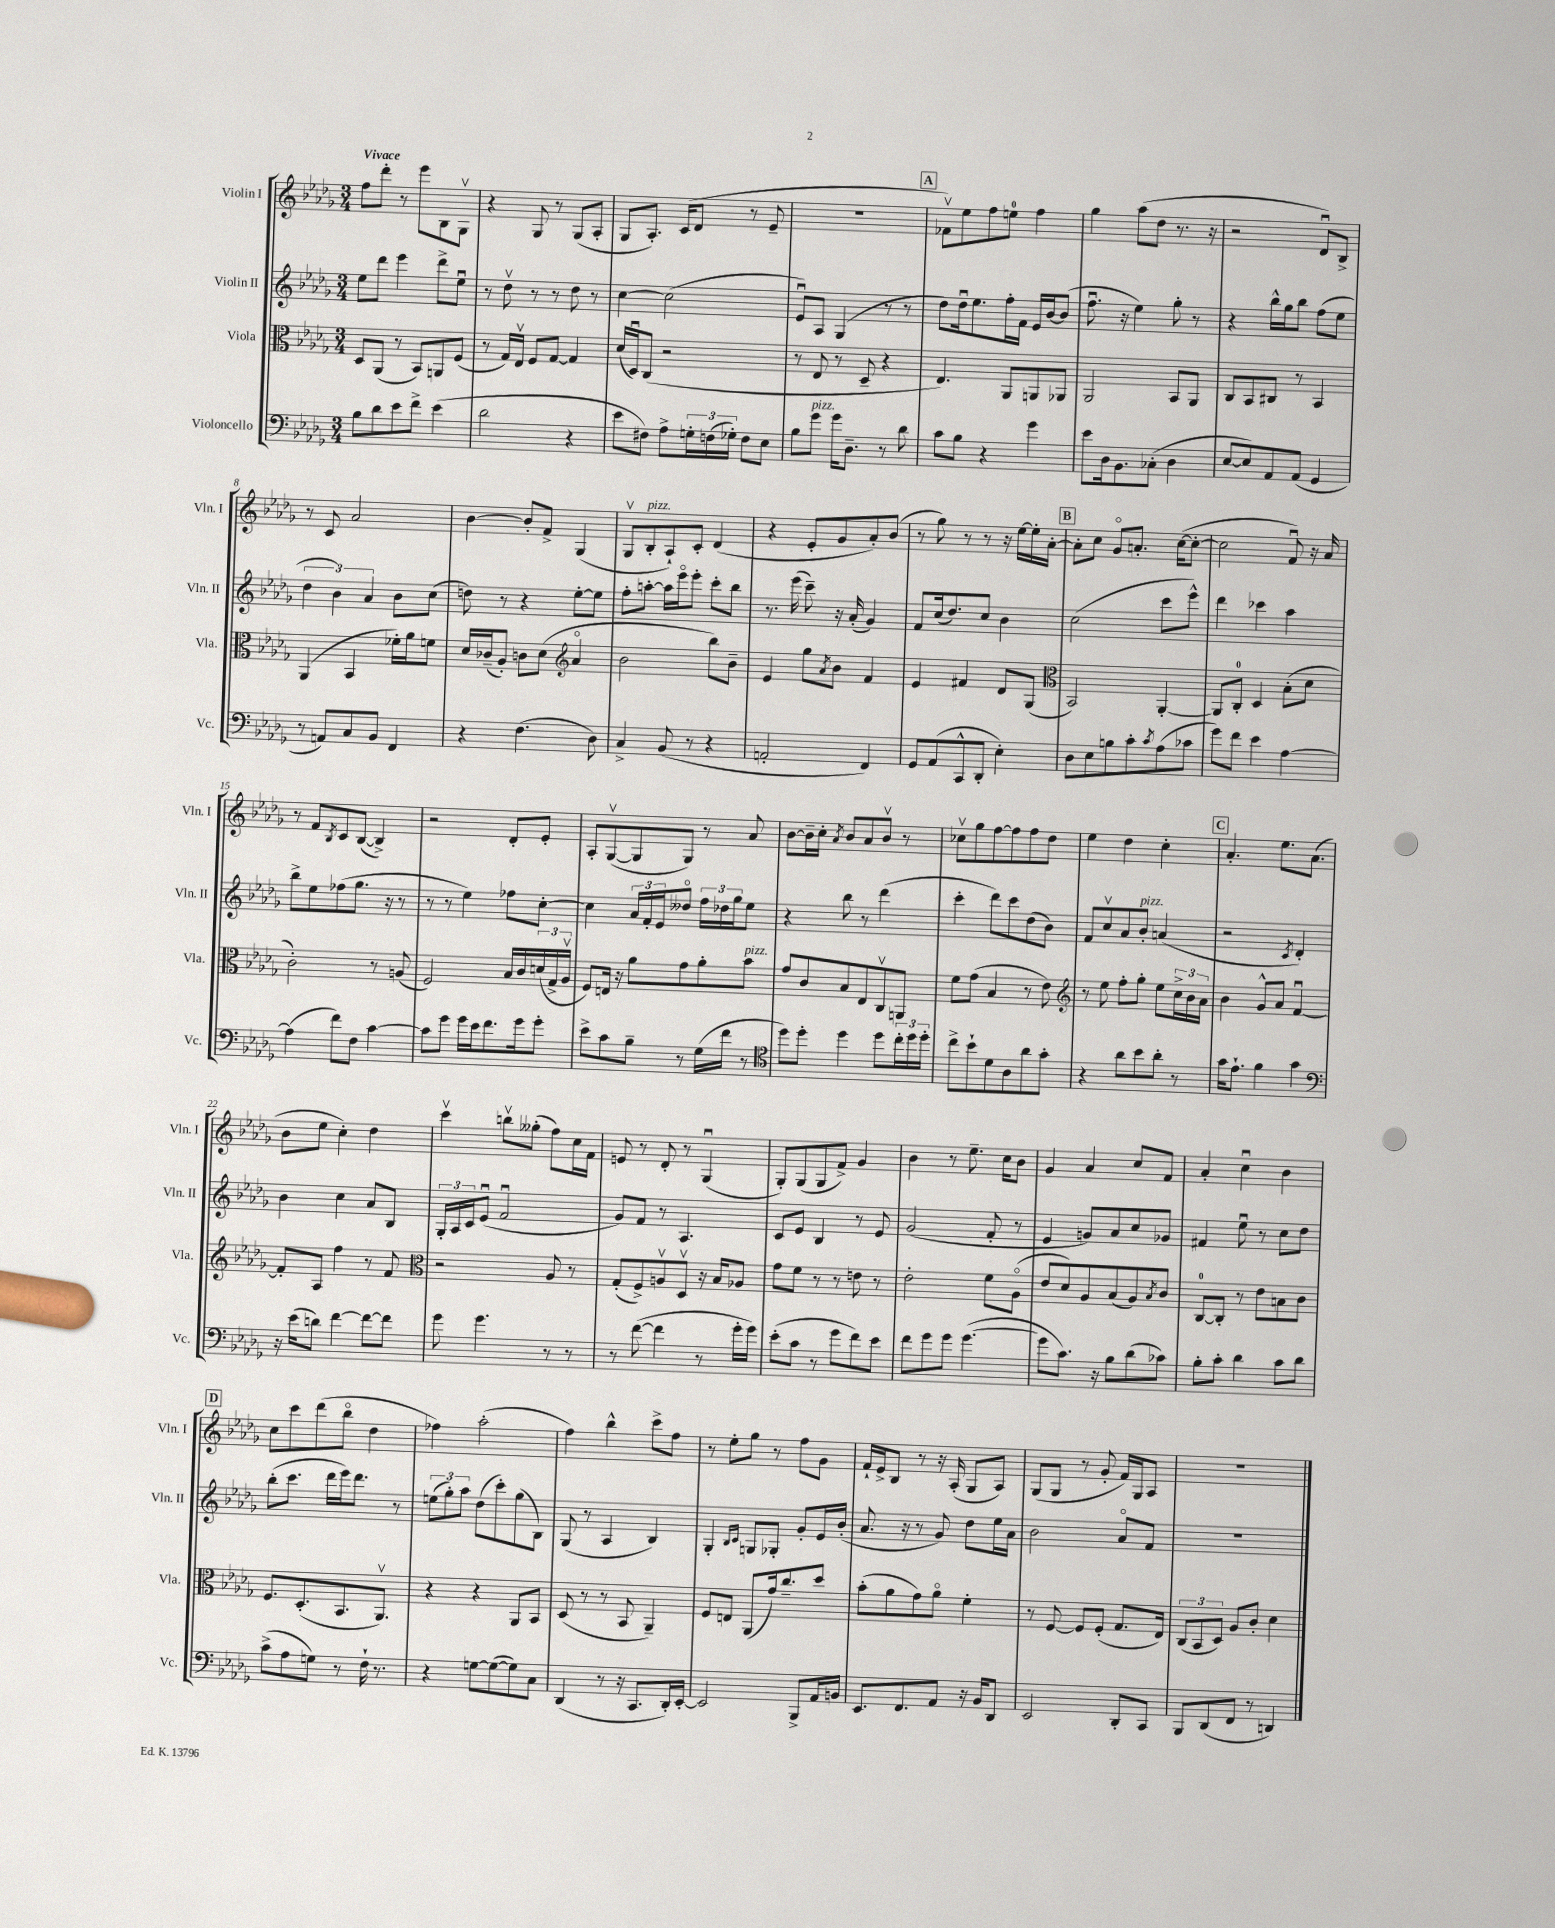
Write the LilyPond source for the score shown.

<<
\new StaffGroup <<
\new Staff = "s0" \with { instrumentName = "Violin I" shortInstrumentName = "Vln. I" } {
    \clef treble \key des \major \numericTimeSignature \time 3/4 \tempo "Vivace"
    f''8 des'''8-. r8 ees'''8 bes8 ges8\upbow |
    r4 ges8 r8 ges8( aes8-. |
    ges8 aes8.-.) c'16( des'8 r8 ees'8-- |
    R2. |
    \mark \markup { \box "A" } fes'8\upbow) ees''8 f''8 e''8-0 f''4 |
    ges''4 aes''8( des''8 r8. r16 |
    r2 des'8\downbow) bes8-> |
    r8 c'8 aes'2 |
    bes'4~ bes'8-. f'8-> ges4( |
    ges8\upbow bes8-.^\markup { \italic "pizz." } aes8-!) c'8-. des'4( |
    r4 ees'8-. ges'8 aes'8-.) bes'8( |
    r8 ges''8) r8 r8 r16 ees''16~ ees''16-. aes'16~-. |
    \mark \markup { \box "B" } aes'8-. c''8 ges'8\flageolet a'8.-. c''16~( c''8~-. |
    c''2 f'8\downbow) r16 aes'16 |
    r8 f'8 \acciaccatura { bes8 } c'8 bes8~( bes4->) |
    r2 des'8-. ees'8-. |
    aes8-. ges8~\upbow( ges8 ges8) r8 aes'8 |
    bes'8~ bes'16-- c''16-. \acciaccatura { aes'8 } bes'8 aes'8 bes'8\upbow r8 |
    ces''8\upbow ges''8 f''8~ f''8 f''8 des''8 |
    ees''4 des''4 c''4-. |
    \mark \markup { \box "C" } aes'4.-. ees''8. aes'8.( |
    bes'8 ees''8 c''4-.) des''4 |
    c'''4\upbow b''8\upbow geses''8-.( f''8) c''16 f'16 |
    e'8 r8 des'8-. r8 ges4\downbow( |
    ges8-.) ges8( ges8 f'8->) ges'4 |
    bes'4 r8 ees''8.-- c''16 bes'8 |
    ges'4 aes'4 c''8 f'8 |
    aes'4-. c''4\downbow bes'4 |
    \mark \markup { \box "D" } c''8 c'''8 des'''8( bes''8\flageolet des''4 |
    fes''4) aes''2-.( |
    f''4) bes''4-^ c'''8-> f''8 |
    r8 ees''8-. ges''8 r8 f''8 ges'8 |
    f'16-! ees'16-> bes8 r8 r16 aes16-.( ges8 aes8) |
    ges8( ges8 r8 ges'8-. f'16) ges16 aes8 |
    R2. \bar "|." |
}
\new Staff = "s1" \with { instrumentName = "Violin II" shortInstrumentName = "Vln. II" } {
    \clef treble \key des \major \numericTimeSignature \time 3/4
    ees''8 des'''8 ees'''4 des'''8-> ees''8\downbow |
    r8 des''8\upbow r8 r8 des''8 r8 |
    c''4~ c''2( |
    ees'8\downbow) aes8 ges4( r8 r8 |
    \mark \markup { \box "A" } des''8) des''16\downbow ees''8. f''16-. f'16 ees'16 bes'16~ bes'8( |
    f''8.\downbow r16 ees''4) ges''8-. r8 |
    r4 bes''16-^ ges''16 bes''8 f''8( ees''8 |
    \tuplet 3/2 { des''4 bes'4) aes'4 } bes'8 c''8( |
    d''8) r8 r4 ees''8~-. ees''8 |
    f''8-. a''8~-. a''16 ees'''16\flageolet ees'''8-. c'''8-. bes''8 |
    r8. ees'''16( c'''8--) r16 aes'16-.( ges'4) |
    f'8 c''16( des''8.) c''8 bes'4 |
    \mark \markup { \box "B" } c''2( c'''8 ees'''8-^) |
    des'''4 ces'''4 aes''4 |
    bes''8-> ees''8 fes''8( ges''8. r16 r8 |
    r8 r8 ees''4) fes''8 c''8~-. |
    c''4 \tuplet 3/2 { aes'16 f'16-. ees'16 } deses''8\flageolet \tuplet 3/2 { f''16 des''16 ges''16 } ees''8 |
    r4 bes''8 r8 des'''4( |
    c'''4-. des'''8) c'''8 des''8( bes'8) |
    f'8 c''8\upbow aes'8 bes'8-.^\markup { \italic "pizz." } a'4( |
    \mark \markup { \box "C" } r2 \acciaccatura { c'8 } des'4-.) |
    bes'4 c''4 aes'8 bes8 |
    \tuplet 3/2 { ges16-. aes16 c'16 } ees'8\downbow( f'2\downbow |
    ges'8) f'8 r8 aes4. |
    c'8 ees'8 bes4 r8 ees'8 |
    ges'2( f'8-. r8 |
    ees'4 g'8) aes'8 c''8 ges'8 |
    fis'4 ees''8\downbow r8 c''8 des''8 |
    \mark \markup { \box "D" } bes''8-.( c'''8. des'''16 ees'''16) des'''8. r8 |
    \tuplet 3/2 { e''8( ges''8-.) aes''8 } des''8( c'''8-.) ges''8( bes8) |
    ges8( r8 aes4 bes4) |
    ges4-. \grace { bes16 c'16 } g8 ges8-. ges'8-. ees'16 bes'16-.( |
    aes'8. r16 r8 ges'8) des''8 ees''16 aes'16 |
    bes'2 aes'8\flageolet f'8 |
    R2. \bar "|." |
}
\new Staff = "s2" \with { instrumentName = "Viola" shortInstrumentName = "Vla." } {
    \clef alto \key des \major \numericTimeSignature \time 3/4
    des8 aes,8( r8 bes,8) a,8 f8( |
    r8 ges16) ees16\upbow f8 ges8~ ges4 |
    des'16( des16\downbow) c8( r2 |
    r8 ees8 r8 des8-- r4 |
    \mark \markup { \box "A" } ees4.) aes,8 a,8 aes,8 |
    aes,2 bes,8 aes,8 |
    c8 bes,8 cis8 r8 bes,4 |
    aes,4( bes,4 fes'16-.) aes'16 f'8 |
    des'16 ces'16--( aes8-.) c'8 des'8( \clef treble aes'4\flageolet |
    bes'2 bes''8) bes'8-- |
    ees'4 ges''8 \acciaccatura { aes'8 } bes'8 f'4 |
    ees'4 fis'4 des'8 ges8( |
    \mark \markup { \box "B" } \clef alto bes,2) aes,4~-. |
    aes,8 c8-0-. des4 bes8-.( des'8 |
    c'2-.) r8 a8( |
    f2) bes16 c'16 \tuplet 3/2 { d'16( ges16-> aes16\upbow } |
    f8) e16 r16 aes'8 ges'8 aes'8-. bes'8^\markup { \italic "pizz." } |
    ges'8 c'8 bes8 ees8 c8\upbow a,8 |
    f'8 ges'8( bes4 r8 ees'8) |
    \clef treble r8 ees''8 f''8-. ges''8-. ees''8 \tuplet 3/2 { c''16-> bes'16 aes'16 } |
    \mark \markup { \box "C" } bes'4 ges'8-^ aes'8 f'4~\downbow |
    f'8-. aes8 f''4 r8 f'8 |
    \clef alto r2 aes8 r8 |
    ges8-.( f8->) a8\upbow des8\upbow r16 bes16 aes8 |
    ges'8 f'8 r8 r8 e'8 r8 |
    ees'2-. f'8 aes8\flageolet( |
    ees'8 des'8) aes8 bes8( aes8) \acciaccatura { bes8 } c'8 |
    c8-0~ c8-. r8 ees'8 b8 c'8 |
    \mark \markup { \box "D" } f8. des8.-.( bes,8. aes,8.\upbow) |
    r4 r4 aes,8 bes,8 |
    des8( r8 r8 bes,8 aes,4--) |
    f8 e8 aes,8( ges'16) c''8.-- des''8 |
    bes'8-.( aes'8 ges'8) aes'8\flageolet f'4-. |
    r8 f8~ f8 f8-.( ges8. ees16) |
    \tuplet 3/2 { c8( bes,8 des8) } aes8 c'8-. des'4 \bar "|." |
}
\new Staff = "s3" \with { instrumentName = "Violoncello" shortInstrumentName = "Vc." } {
    \clef bass \key des \major \numericTimeSignature \time 3/4
    bes8 des'8 ees'8 f'8-> ees'4( |
    des'2 r4 |
    ees'8 fis8) aes8-> \tuplet 3/2 { g16-. f16( ges16-.) } f8 ees8 |
    bes8 ges'8^\markup { \italic "pizz." } ges'16 des8.-- r8 des'8 |
    \mark \markup { \box "A" } c'8 bes8 r4 ges'4 |
    ees'8 des16 bes,8. ces8-.( des4 |
    ees8~ ees8) aes,8 aes,8( ges,4 |
    r8 a,8) c8 bes,8 f,4 |
    r4 f4.( des8) |
    c4-> bes,8( r8 r4 |
    a,2-. f,4) |
    ges,8 aes,8( c,8-^ des,8-. ees4-.) |
    \mark \markup { \box "B" } des8 ees8 b8 c'8-. \acciaccatura { c'8 } aes8( ces'8 |
    ges'8) f'8 ees'4 aes4~ |
    aes4( f'8) f8 c'4~ |
    c'8 ges'8 ges'16 ees'16 f'8. ges'16 ges'8-. |
    ees'8-> c'8 bes8-- r8 ges16( f'16 r8 |
    \clef tenor des''8) des''8-. des''4 des''8 \tuplet 3/2 { c''16-. des''16 des''16-. } |
    c''8-> bes'8-! des'8 aes8 aes'8 ges'8-. |
    r4 aes'8 bes'8 aes'8-. r8 |
    \mark \markup { \box "C" } ges'16 ees'8.-! f'4 ges'4 |
    \clef bass r16 ees'16( d'8) f'4~ f'8~ f'8 |
    ges'8 ges'4. r8 r8 |
    r8 f'8~( f'4 r8 ges'16-. ges'16) |
    ees'8-.( c'8 r8 ges'8 f'8) ees'8 |
    f'8 ges'8 ges'8 ges'4.~( |
    ges'8 c'8.) r16 bes8 des'8( ces'8) |
    bes8-. c'8-. des'4 c'8 des'8 |
    \mark \markup { \box "D" } c'8->( aes8 g8) r8 f16-! r8. |
    r4 g8~ g8~( g8) c8 |
    des,4( r8 r16 c,8. des,16-.) ees,16~-. |
    ees,2 bes,,8-> aes,16 b,16 |
    ees,8. f,8. aes,8 r16 bes,16 des,8 |
    ees,2 des,8-. c,8 |
    bes,,8 des,8( f,8 r8 d,4) \bar "|." |
}
>>
>>
